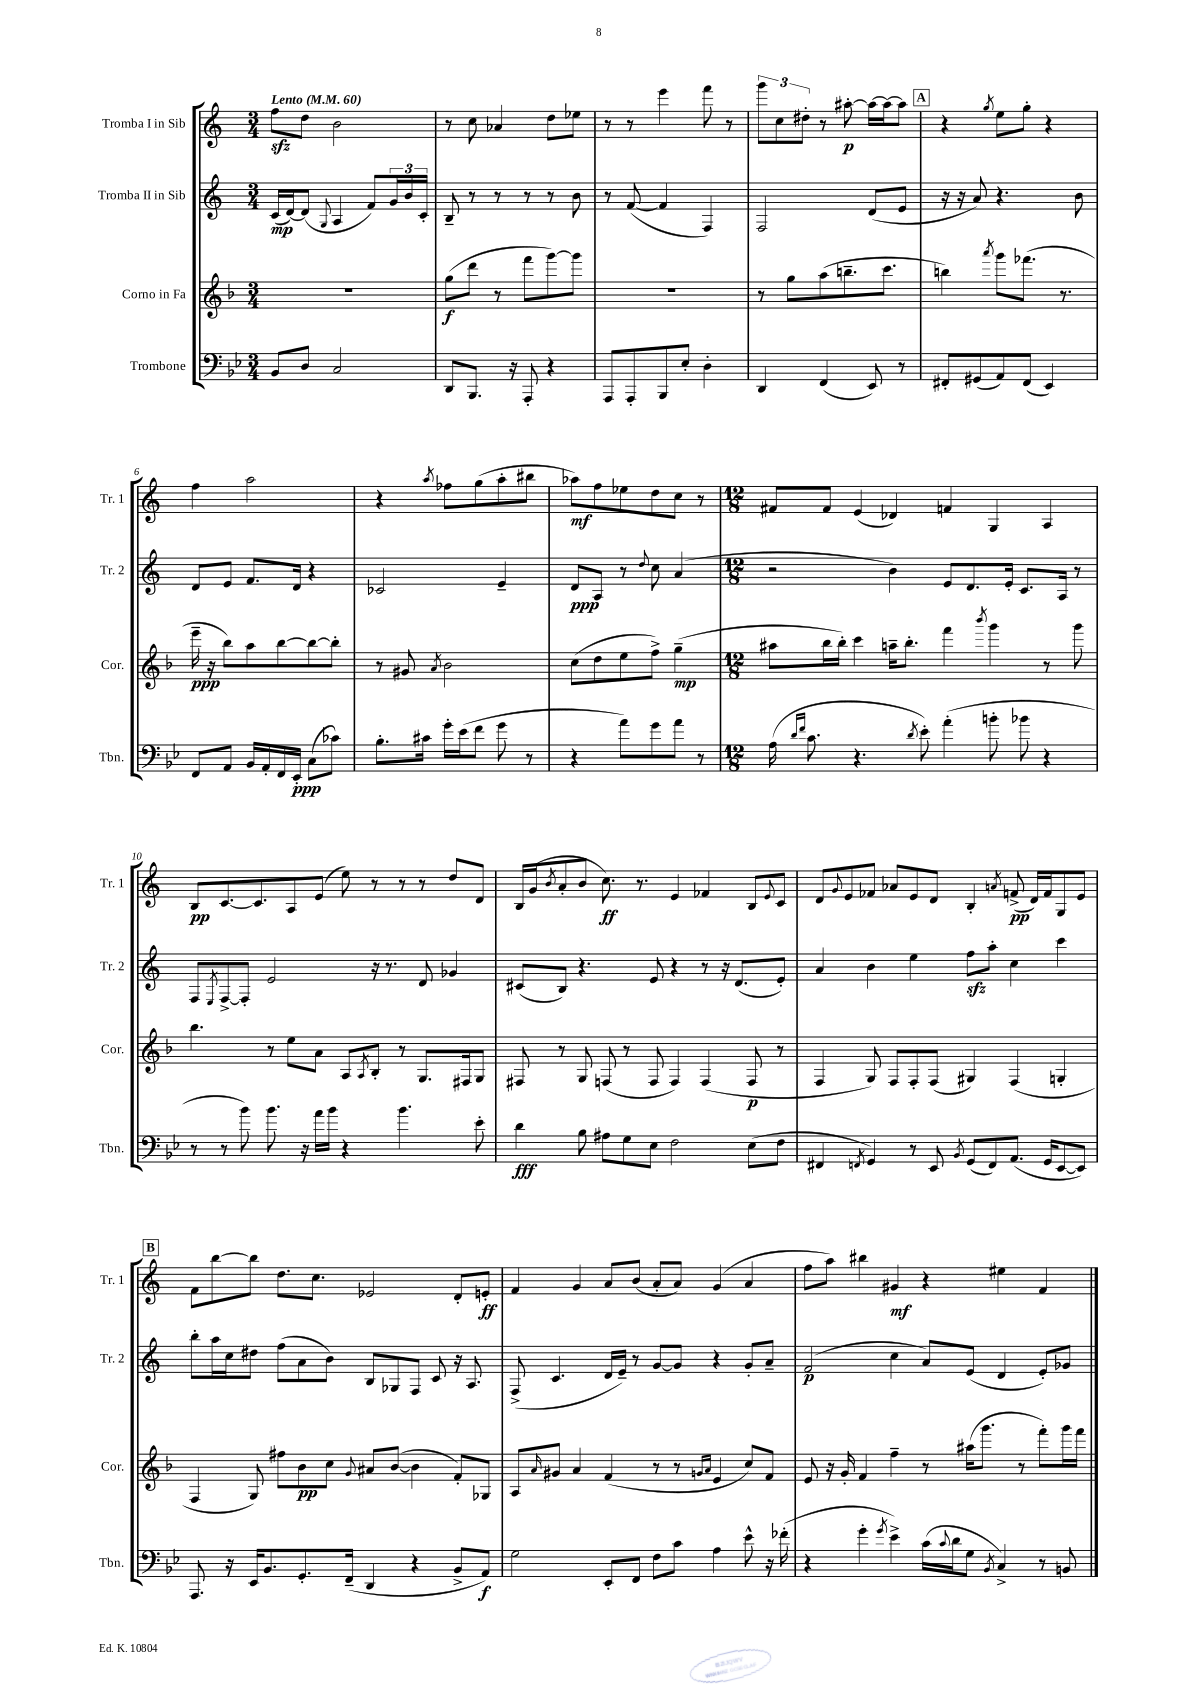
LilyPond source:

<<
\new StaffGroup <<
\new Staff = "s0" \with { instrumentName = "Tromba I in Sib" shortInstrumentName = "Tr. 1" } {
    \clef treble \key c \major \numericTimeSignature \time 3/4 \tempo "Lento" 4 = 60
    f''8\sfz d''8 b'2 |
    r8 c''8 aes'4 d''8 ees''8 |
    r8 r8 e'''4 f'''8 r8 |
    \tuplet 3/2 { g'''8 c''8 dis''8-. } r8 ais''8~-.\p ais''16~ ais''16~ ais''8 |
    \mark \markup { \box "A" } r4 \acciaccatura { g''8 } e''8 g''8-. r4 |
    f''4 a''2 |
    r4 \acciaccatura { a''8 } fes''8 g''8( a''8-. bis''8 |
    aes''8\mf) f''8 ees''8 d''8 c''8 r8 |
    \numericTimeSignature \time 12/8 fis'8 fis'8 e'4( des'4) f'4 g4 a4 |
    b8\pp c'8.~ c'8. a8 e'8( e''8) r8 r8 r8 d''8 d'8 |
    b16 g'16( \acciaccatura { b'8 } a'8-. b'8 c''8.\ff) r8. e'4 fes'4 b8 \appoggiatura { e'8 } c'8 |
    d'8 \appoggiatura { g'8 } e'8 fes'8 aes'8 e'8 d'8 b4-. \acciaccatura { a'8 } f'8->\pp( d'16) f'16 g8 e'8 |
    \mark \markup { \box "B" } f'8 b''8~ b''8 d''8. c''8. ees'2 d'8-. e'8-.\ff |
    f'4 g'4 a'8 b'8( a'8-. a'8) g'4( a'4 |
    f''8 a''8) bis''4 gis'4\mf r4 eis''4 f'4 \bar "|." |
}
\new Staff = "s1" \with { instrumentName = "Tromba II in Sib" shortInstrumentName = "Tr. 2" } {
    \clef treble \key c \major \numericTimeSignature \time 3/4
    c'16\mp( d'16~) d'8( \appoggiatura { g8 } a4 f'8) \tuplet 3/2 { g'16 b'16 c'16-. } |
    b8-- r8 r8 r8 r8 b'8 |
    r8 f'8~( f'4 f4) |
    f2 d'8( e'8 |
    \mark \markup { \box "A" } r16 r16 a'8) r4. b'8 |
    d'8 e'8 f'8. d'16 r4 |
    ces'2 e'4-- |
    d'8\ppp a8 r8 \appoggiatura { d''8 } c''8 a'4( |
    \numericTimeSignature \time 12/8 r2 b'4) e'8 d'8. e'16-. c'8. a16 r8 |
    f8 \acciaccatura { e8 } f8~-> f8-. e'2 r16 r8. d'8 ges'4 |
    cis'8( b8) r4. e'8 r4 r8 r16 d'8.( e'8-.) |
    a'4 b'4 e''4 f''8\sfz a''8-. c''4 c'''4 |
    \mark \markup { \box "B" } b''8-. a''16 c''16 dis''8 f''8( a'8 b'8) b8 ges8 f8 c'8 r16 a8. |
    f8->( c'4. d'16 e'16--) r8 g'8~ g'8 r4 g'8-. a'8-- |
    f'2\p( c''4 a'8) e'8( d'4 e'8-.) ges'8 \bar "|." |
}
\new Staff = "s2" \with { instrumentName = "Corno in Fa" shortInstrumentName = "Cor." } {
    \clef treble \key f \major \numericTimeSignature \time 3/4
    R2. |
    g''8\f( d'''8 r8 f'''8 g'''8~) g'''8 |
    R2. |
    r8 g''8 a''8( b''8.-- c'''8. |
    \mark \markup { \box "A" } b''4) \acciaccatura { a'''8 } g'''8 fes'''8.( r8. |
    e'''16--\ppp r16 bes''8) a''8 bes''8~ bes''8~ bes''8-. |
    r8 gis'8 \acciaccatura { a'8 } bes'2 |
    c''8( d''8 e''8 f''8->) g''4--\mp( |
    \numericTimeSignature \time 12/8 ais''8 bes''16 bes''16-.) c'''4 a''16-- bes''8.-. f'''4 \acciaccatura { bes'''8 } g'''4 r8 g'''8 |
    bes''4. r8 e''8 a'8 a8 \acciaccatura { a8 } bes8-. r8 g8. fis16 g8 |
    fis8 r8 g8 f8( r8 f8 f4) f4( f8\p r8 |
    f4 g8) f8 f8-. f8( gis4) f4( g4-. |
    \mark \markup { \box "B" } f4 g8) fis''8 bes'8\pp c''8 \appoggiatura { g'8 } ais'8 bes'8~( bes'4 f'8-.) ges8 |
    a8 \grace { a'16 } gis'8 a'4 f'4( r8 r8 \grace { g'16 a'16 } e'4 c''8) f'8 |
    e'8 r16 g'16-. f'4 f''4-- r8 ais''16( g'''8. r8 f'''8-.) g'''16 f'''16 \bar "|." |
}
\new Staff = "s3" \with { instrumentName = "Trombone" shortInstrumentName = "Tbn." } {
    \clef bass \key bes \major \numericTimeSignature \time 3/4
    bes,8 d8 c2 |
    d,8 bes,,8. r16 a,,8-. r4 |
    a,,8 a,,8-. bes,,8 ees8-. d4-. |
    d,4 f,4( ees,8) r8 |
    \mark \markup { \box "A" } fis,8-. gis,8( a,8) fis,8( ees,4) |
    f,8 a,8 bes,16 a,16-. f,16 ees,16-.\ppp c8( ces'8) |
    bes8.-. cis'16 g'16-. ees'16( f'8 g'8 r8 |
    r4 a'8) g'8 a'8 r8 |
    \numericTimeSignature \time 12/8 a16( \grace { d'16 f'16 } c'8. r4. \acciaccatura { d'8 } ees'8-.) a'4-.( b'8-. bes'8 r4 |
    r8 r8 bes'8) bes'8. r16 a'16 bes'16 r4 bes'4. ees'8-. |
    d'4\fff bes8 ais8 g8 ees8 f2 ees8( f8 |
    fis,4 \acciaccatura { f,8 } g,4) r8 ees,8 \acciaccatura { bes,8 } g,8( f,8) a,8.( g,16 ees,8~ ees,8) |
    \mark \markup { \box "B" } a,,8. r16 ees,16 bes,8. g,8.-. f,16--( d,4 r4 bes,8-> a,8\f) |
    g2 ees,8-. f,8 f8 c'8 a4 ees'8-^ r16 fes'16-.( |
    r4 g'4-. \acciaccatura { g'8 } ees'4->) c'16( \appoggiatura { c'8 } d'16 g8 \acciaccatura { bes,8 } c4->) r8 b,8 \bar "|." |
}
>>
>>
